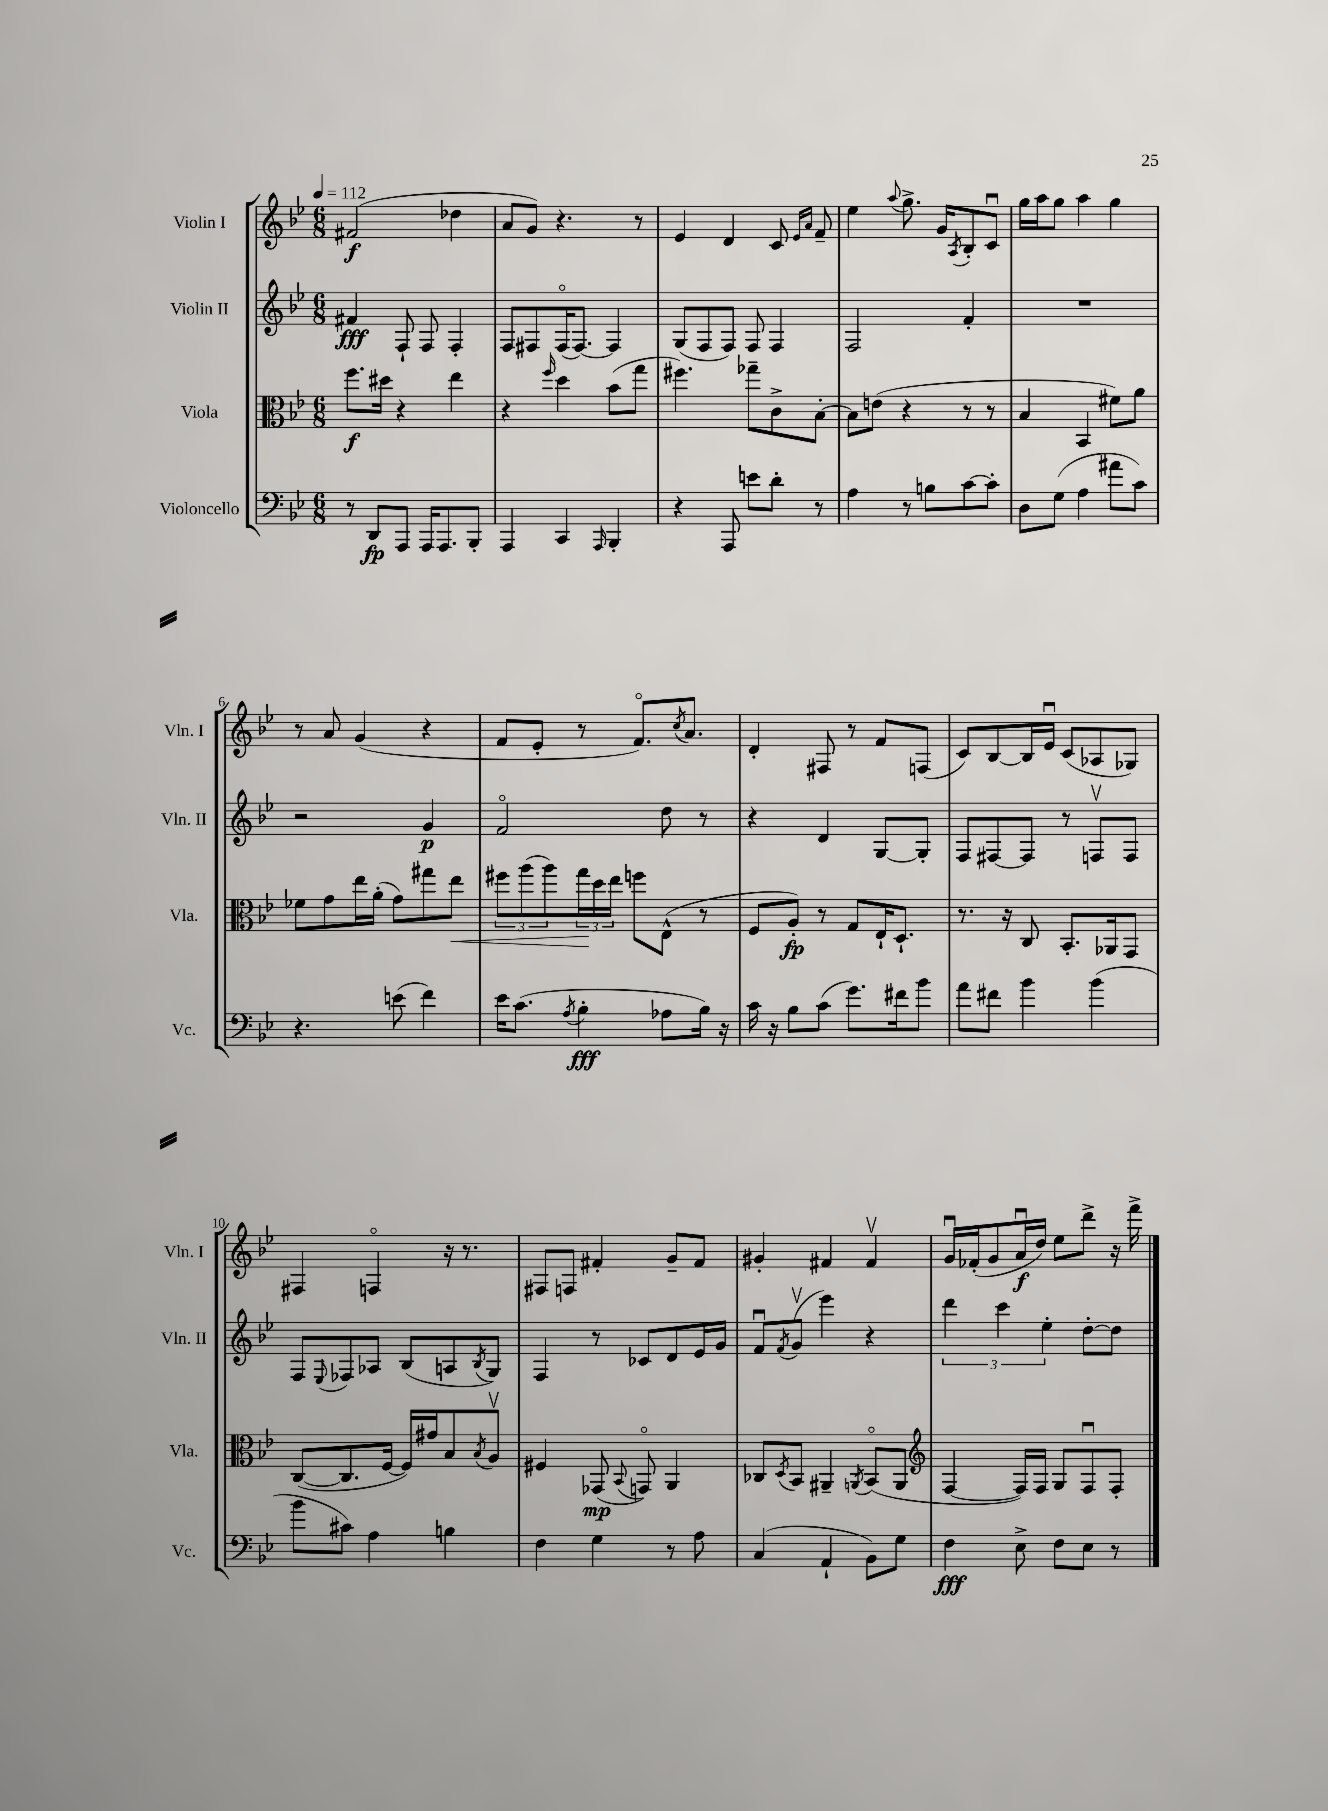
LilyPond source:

<<
\new StaffGroup <<
\new Staff = "s0" \with { instrumentName = "Violin I" shortInstrumentName = "Vln. I" } {
    \clef treble \key bes \major \numericTimeSignature \time 6/8 \tempo 4 = 112
    fis'2\f( des''4 |
    a'8 g'8) r4. r8 |
    ees'4 d'4 c'8 \grace { ees'16 a'16 } f'8-- |
    ees''4 \appoggiatura { a''8 } g''8.-> g'16 \acciaccatura { a8 } bes8-. c'8\downbow |
    g''16 a''16 g''8 a''4 g''4 |
    r8 a'8 g'4( r4 |
    f'8 ees'8-. r8 f'8.\flageolet) \acciaccatura { c''8 } a'8. |
    d'4-. fis8 r8 f'8 f8( |
    c'8) bes8~ bes16 ees'16\downbow c'8( aes8 ges8) |
    fis4 f4\flageolet r16 r8. |
    fis8 f8 fis'4-. g'8-- fis'8 |
    gis'4-. fis'4 fis'4\upbow |
    g'16\downbow fes'16-.( g'8 a'16\downbow\f d''16) ees''8 d'''8-> r16 f'''16-> \bar "|." |
}
\new Staff = "s1" \with { instrumentName = "Violin II" shortInstrumentName = "Vln. II" } {
    \clef treble \key bes \major \numericTimeSignature \time 6/8
    fis'4\fff f8-! f8 f4-. |
    f8 fis8 fis16\flageolet( fis8.~) fis4 |
    g8( f8 f8) f8 f4 |
    f2 f'4-. |
    R2. |
    r2 g'4\p |
    f'2\flageolet d''8 r8 |
    r4 d'4 g8~ g8-. |
    f8 fis8~ fis8 r8 f8\upbow f8 |
    f8 \appoggiatura { ees8 } fes8 aes8 bes8( a8 \acciaccatura { bes8 } g8) |
    f4 r8 ces'8 d'8 ees'16 g'16 |
    f'8\downbow \acciaccatura { f'8 } g'8\upbow( ees'''4) r4 |
    \tuplet 3/2 { d'''4 c'''4 ees''4-. } d''8~-. d''8 \bar "|." |
}
\new Staff = "s2" \with { instrumentName = "Viola" shortInstrumentName = "Vla." } {
    \clef alto \key bes \major \numericTimeSignature \time 6/8
    f''8.\f dis''16 r4 ees''4 |
    r4 \grace { f''16 } d''4 bes'8( g''8 |
    fis''4.) ges''8-- c'8-> bes8~-. |
    bes8 e'8( r4 r8 r8 |
    bes4 bes,4 fis'8) a'8 |
    fes'8 g'8 ees''16 a'16-.( g'8) gis''8 ees''8\< |
    \tuplet 3/2 { fis''8 a''8( a''8) } \tuplet 3/2 { g''16\! d''16 ees''16 } f''8 ees8-^( r8 |
    f8 a8-.\fp) r8 g8 ees16-! d8.-! |
    r8. r16 c8 bes,8.-. aes,16 g,8 |
    c8~( c8. f16~ f16) gis'16 bes8 \acciaccatura { bes8 } a8\upbow |
    fis4 ges,8\mp( \appoggiatura { bes,8 } g,8\flageolet) a,4 |
    ces8 \acciaccatura { d8 } bes,8 ais,4-- \acciaccatura { a,8 } bes,8\flageolet( a,8 |
    \clef treble f4~ f16) f16 g8 f8\downbow f8-. \bar "|." |
}
\new Staff = "s3" \with { instrumentName = "Violoncello" shortInstrumentName = "Vc." } {
    \clef bass \key bes \major \numericTimeSignature \time 6/8
    r8 d,8\fp a,,8 a,,16 a,,8. bes,,8-. |
    a,,4 c,4 \grace { a,,16 } bes,,4-. |
    r4 a,,8 e'8 d'8-. r8 |
    a4 r8 b8 c'8~ c'8-. |
    d8 g8( a4 ais'8 c'8) |
    r4. e'8( f'4) |
    ees'16 c'8.( \acciaccatura { a8 } bes4-.\fff aes8 bes16) r16 |
    c'16 r16 bes8 c'8( g'8.) fis'16 bes'8 |
    a'8 fis'8 bes'4 bes'4( |
    bes'8 cis'8) a4 b4 |
    f4 g4 r8 a8 |
    c4( a,4-! bes,8) g8 |
    f4\fff ees8-> f8 ees8 r8 \bar "|." |
}
>>
>>
